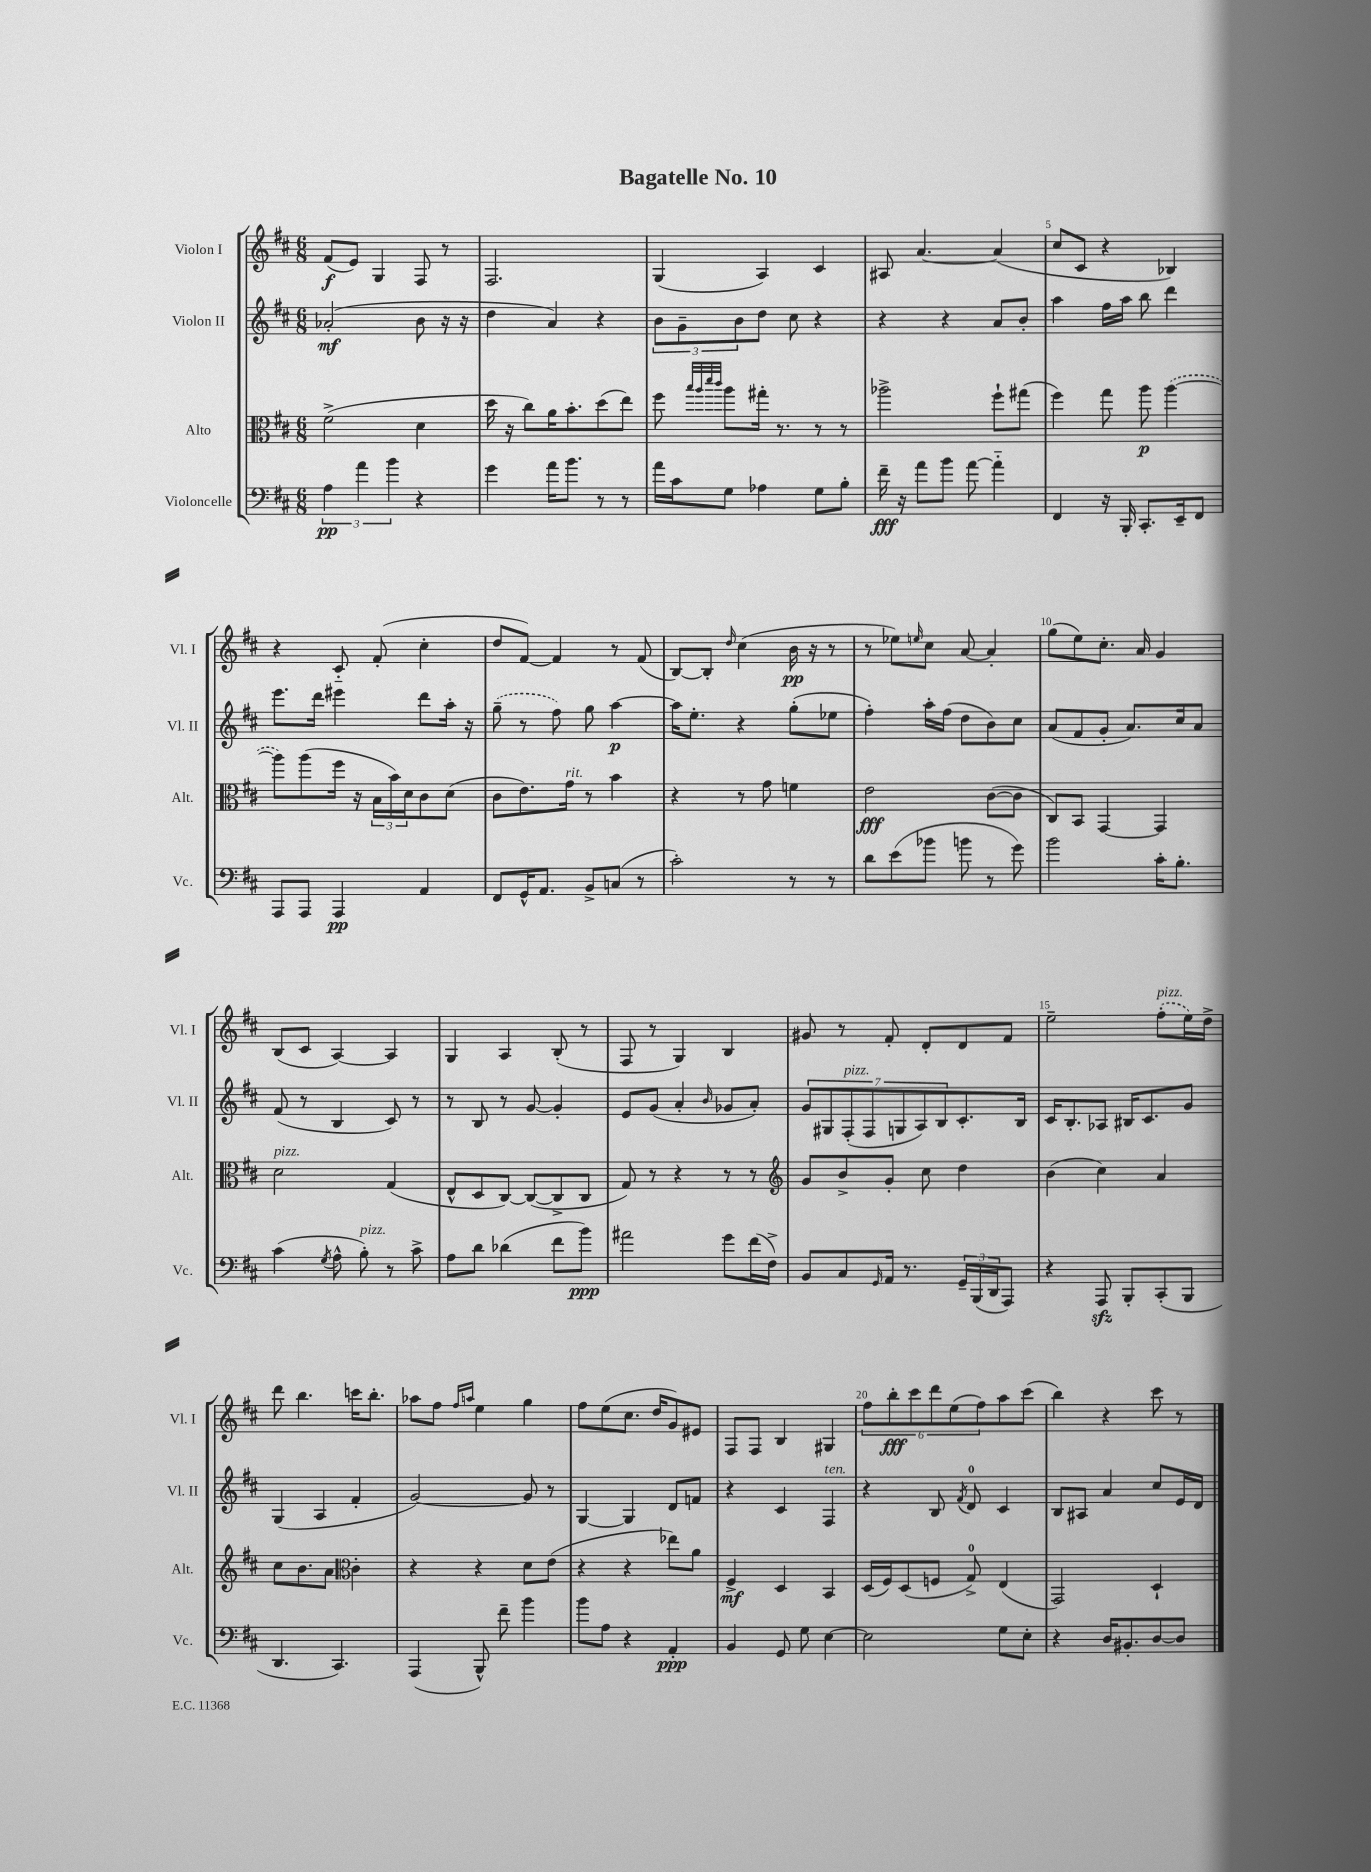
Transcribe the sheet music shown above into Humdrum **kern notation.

**kern	**kern	**kern	**kern
*staff4	*staff3	*staff2	*staff1
*clefF4	*clefC3	*clefG2	*clefG2
*k[f#c#]	*k[f#c#]	*k[f#c#]	*k[f#c#]
*M6/8	*M6/8	*M6/8	*M6/8
6A	(2f#^	(2a-'	(8f#
.	.	.	8e)
6a	.	.	.
.	.	.	4G
6b	.	.	.
4r	4d	8b	8F#
.	.	16r	8r
.	.	16r	.
=	=	=	=
4g	16dd	4dd	2.F#
.	16r	.	.
.	8cc#)	.	.
16a	16a	4a)	.
8.b	8.b'	.	.
8r	(8dd	4r	.
8r	8ee)	.	.
=	=	=	=
16a	8ff#	12b	(4G
16c#	.	.	.
.	.	12g~	.
.	32qqbb	.	.
.	32qqaa	.	.
.	32qqddd	.	.
.	32qqccc#	.	.
8G	8aa	.	.
.	.	12b	.
4A-	16gg#'	8dd	4A)
.	8.r	.	.
.	.	8cc#	.
8G	8r	4r	4c#
8B'	8r	.	.
=	=	=	=
16f#~	2aa-^	4r	8A#
16r	.	.	.
8a	.	.	[4.a
8b	.	4r	.
[8a	.	.	.
4a'~]	8ff#`	8a	(4a]
.	(8gg#	8b'	.
=	=	=	=
4FF#	4ff#)	4aa	8cc#
.	.	.	8c#
16r	8gg	16ff#	4r
16BBB'	.	16aa	.
8.CC#'	8aa	8bb	.
.	([4aa	4ddd	4B-)
16EE~	.	.	.
8FF#	.	.	.
=	=	=	=
8AAA	8aa])	8.eee	4r
8AAA	(8aa	.	.
.	.	16ddd	.
4AAA	16ff#	4eee#	8c#'~
.	16r	.	.
.	24B	.	(8f#'
.	24b)	.	.
.	24d	.	.
4AA	8c#	8ddd	4cc#'
.	(8d	16aa'	.
.	.	16r	.
=	=	=	=
8FF#	8c#	(8gg~	8dd
16GG^^	8.e)	8r	[8f#)
8.AA	.	.	.
.	.	8ff#)	4f#]
.	16g	.	.
8BB^	8r	8gg	.
(8C	4b	[4aa	8r
8r	.	.	(8f#
=	=	=	=
2c#')	4r	16aa]	[8B)
.	.	8.ee'	.
.	.	.	8B']
.	.	.	16qqdd
.	8r	4r	(4cc#
.	8g	.	.
8r	4f	(8gg'	16b
.	.	.	16r
8r	.	8ee-	8r
=	=	=	=
8d	2e	4ff#')	8r
(8e	.	.	8ee-)
.	.	.	16qqee
8b-	.	16aa'	8cc#
.	.	(16ff#	.
8b	.	8dd	[8a
8r	([8c#	8b)	4a']
8g)	8c#]	8cc#	.
=	=	=	=
2b	8C#)	(8a	(8gg
.	8BB	8f#	8ee)
.	[4GG	8g'	8.cc#'
.	.	8.a)	.
.	.	.	16a
16c#'	4GG]	.	4g
8.B'	.	16cc#	.
.	.	8a	.
=	=	=	=
(4c#	2d	(8f#	(8B
.	.	8r	8c#
8qG	.	.	.
8A^^	.	4B	[4A)
8B')	.	.	.
8r	(4G	8c#)	4A]
8c#^	.	8r	.
=	=	=	=
8A	8E^^	8r	4G
8d	8D	8B	.
(4d-	[8C#)	8r	4A
.	(8C#_	[8g	.
8f#	8C#^]	4g']	(8B'
8b)	8C#	.	8r
=	=	=	=
2a#	8G)	8e	8F#
.	8r	(8g	8r
.	4r	4a'	4G)
.	.	16qqb	.
8g	8r	8g-	4B
(16f#	8r	8a')	.
16F#^)	.	.	.
=	=	=	=
*	*clefG2	*	*
8BB	8g	14g	8g#
.	.	14G#	.
8C#	8b^	.	8r
.	.	(14F#'	.
.	.	14F#	.
16qqGG	.	.	.
16AA	8g'	.	8f#'
.	.	14G	.
8.r	.	.	.
.	.	14A)	.
.	8cc#	.	8d'
.	.	14B	.
24GG~	4dd	8.c#'	8d
(24BBB	.	.	.
24DD	.	.	.
8AAA)	.	.	8f#
.	.	16B	.
=	=	=	=
4r	(4b	16c#	2ee~
.	.	8.B'	.
8AAA	4cc#)	8A-	.
8BBB'	.	16B#	.
.	.	8.c#	.
(8CC#'	4a	.	(8ff#'
8BBB	.	8g	16ee)
.	.	.	16dd^
=	=	=	=
4.DD	8cc#	(4G	8ddd
.	8.b	.	4.bb
.	.	4A	.
.	8.a	.	.
4.CC#)	.	.	.
*	*clefC3	*	*
.	4c#'	4f#'	16ccc
.	.	.	8.bb'
=	=	=	=
(4AAA	4r	[2g)	8aa-
.	.	.	8ff#
.	.	.	16qqff#
.	.	.	16qqaa
8BBB^^)	4r	.	4ee
8f#~	.	.	.
4b	8d	8g]	4gg
.	(8e	8r	.
=	=	=	=
8b	4r	[4G	8ff#
8A	.	.	(8ee
4r	4r	4G]	8.cc#
.	.	.	16dd
4AA'	8ee-)	8d	8g)
.	8a	8f	8e#
=	=	=	=
4BB	4F#^	4r	8F#
.	.	.	8F#
8GG	4D	4c#	4B
8G	.	.	.
[4E	4BB	4F#	4G#
=	=	=	=
2E]	(16D	4r	12ff#
.	16F#)	.	.
.	.	.	12bb'
.	(8D	.	.
.	.	.	12ccc#
.	8F	8B	12ddd
.	.	.	(12ee
.	.	8qf#	.
.	8G^)	8d	.
.	.	.	12ff#)
8G	(4E	4c#	8aa
8E'	.	.	(8ccc#
=	=	=	=
4r	2GG)	8B	4bb)
.	.	8A#	.
16D	.	4a	4r
8.BB#'	.	.	.
[8D	4D`	8cc#	8ccc#
8D]	.	16e	8r
.	.	16d	.
==	==	==	==
*-	*-	*-	*-
